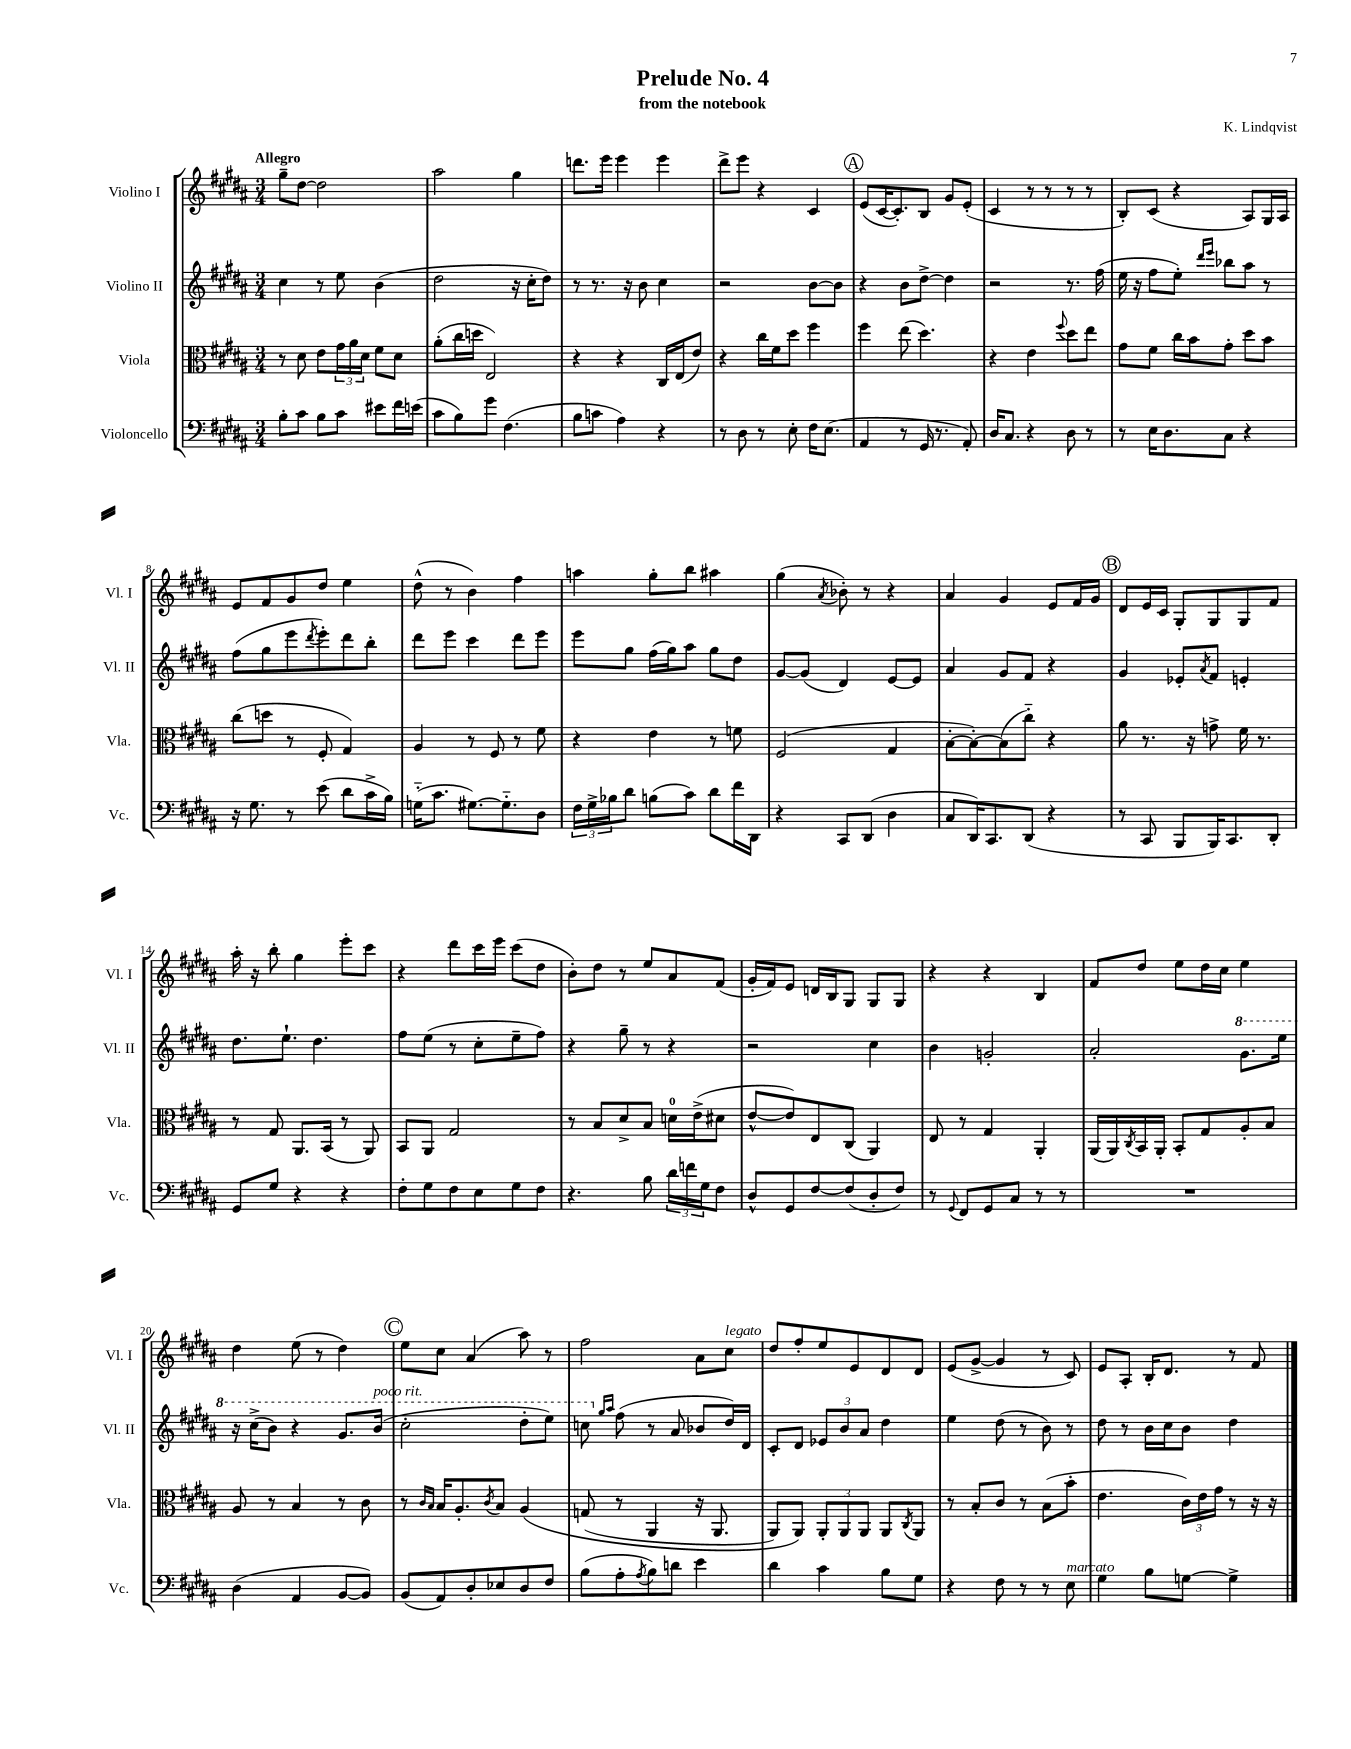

**kern	**kern	**kern	**kern
*staff4	*staff3	*staff2	*staff1
*clefF4	*clefC3	*clefG2	*clefG2
*k[f#c#g#d#a#]	*k[f#c#g#d#a#]	*k[f#c#g#d#a#]	*k[f#c#g#d#a#]
*M3/4	*M3/4	*M3/4	*M3/4
8B'	8r	4cc#	8gg#~
8c#	8d#	.	[8dd#
8B	8e	8r	2dd#]
8c#	24g#	8ee	.
.	24a#	.	.
.	24d#	.	.
8e#	8f#	(4b	.
16f#	8d#	.	.
(16e	.	.	.
=	=	=	=
8c#	(8a#'	2dd#	2aa#
8B)	16cc#	.	.
.	16dd	.	.
8g#	2E)	.	.
(4.F#	.	.	.
.	.	16r	4gg#
.	.	16cc#'	.
.	.	8dd#)	.
=	=	=	=
8B	4r	8r	8.ddd
8c	.	8.r	.
.	.	.	16eee
4A#)	4r	.	4eee
.	.	16r	.
.	.	8b	.
4r	16C#	4cc#	4eee
.	(16E	.	.
.	8e)	.	.
=	=	=	=
8r	4r	2r	8ddd#^
8D#	.	.	8eee
8r	16cc#	.	4r
.	16f#	.	.
8E'	8dd#	.	.
16F#	4ff#	[8b	4c#
(8.E	.	.	.
.	.	8b]	.
=	=	=	=
4AA#	4ff#	4r	(8e
.	.	.	[16c#
.	.	.	8.c#'])
8r	(8ee	8b	.
16GG#	4.dd#)	[8dd#^	8B
8.r	.	.	.
.	.	4dd#]	8g#
8AA#')	.	.	(8e'
=	=	=	=
16D#	4r	2r	4c#
8.C#	.	.	.
4r	4e	.	8r
.	.	.	8r
.	8qqff#	.	.
8D#	8dd#	8.r	8r
8r	8ee	.	8r
.	.	(16ff#	.
=	=	=	=
8r	8g#	16ee	8B')
.	.	16r	.
16E	8f#	8ff#	(8c#
8.D#	.	.	.
.	16cc#	8ee')	4r
.	16b	.	.
.	.	16qqddd#	.
.	.	16qqeee	.
8C#	8g#'	8bb-	.
4r	8dd#	8aa#	8A#)
.	8b	8r	16G#
.	.	.	16A#
=	=	=	=
16r	(8cc#	(8ff#	8e
8.G#	.	.	.
.	8dd	8gg#	8f#
8r	8r	8eee	8g#
.	.	8qddd#	.
(8e	8F#'	8eee')	8dd#
8d#	4G#)	8ddd#	4ee
16c#^	.	8bb'	.
16B)	.	.	.
=	=	=	=
(16G'~	4A#	8ddd#	(8dd#^^
8.c#	.	.	.
.	.	8eee	8r
[8.G#)	8r	4ccc#	4b)
.	8F#	.	.
8.G#'~]	.	.	.
.	8r	8ddd#	4ff#
8D#	8f#	8eee	.
=	=	=	=
24F#	4r	8eee	4aa
24G#^	.	.	.
24B-	.	.	.
8d#	.	8gg#	.
(8B	4e	(16ff#	8gg#'
.	.	16gg#)	.
8c#)	.	8aa#	8bb
8d#	8r	8gg#	4aa#
16f#	8f	8dd#	.
16DD#	.	.	.
=	=	=	=
4r	(2F#	[8g#	(4gg#
.	.	(8g#]	.
.	.	.	8qa#
8CC#	.	4d#)	8b-')
(8DD#	.	.	8r
4D#	4G#	[8e	4r
.	.	8e]	.
=	=	=	=
8C#	[8B'	4a#	4a#
16DD#)	8B'_)	.	.
8.CC#	.	.	.
.	(8B]	8g#	4g#
(8DD#	8cc#'~)	8f#	.
4r	4r	4r	8e
.	.	.	16f#
.	.	.	16g#
=	=	=	=
8r	8a#	4g#	8d#
8CC#	8.r	.	16e
.	.	.	16c#
8BBB	.	8e-'	8G#'
.	16r	.	.
.	.	8qa#	.
16BBB)	8g^	8f#	8G#
8.CC#	.	.	.
.	16f#	4e'	8G#
.	8.r	.	.
8DD#'	.	.	8f#
=	=	=	=
8GG#	8r	8.dd#	16aa#'
.	.	.	16r
8G#	8G#	.	8bb'
.	.	8.ee`	.
4r	8.AA#	.	4gg#
.	.	4.dd#	.
.	(16BB	.	.
4r	8r	.	8eee'
.	8AA#)	.	8ccc#
=	=	=	=
8F#'	8BB	8ff#	4r
8G#	8AA#	(8ee	.
8F#	2G#	8r	8ddd#
8E	.	8cc#'	16ccc#
.	.	.	16eee
8G#	.	8ee~	(8ccc#
8F#	.	8ff#)	8dd#
=	=	=	=
4.r	8r	4r	8b')
.	8B	.	8dd#
.	8d#^	8gg#~	8r
8B	8B	8r	8ee
24d#	16d	4r	8a#
24f	.	.	.
.	(16e^	.	.
24G#	.	.	.
8F#	8d#	.	(8f#
=	=	=	=
8D#^^	[8e^^	2r	16g#'
.	.	.	16f#)
8GG#	8e])	.	8e
[8F#	8E	.	16d
.	.	.	16B
(8F#]	(8C#	.	8G#
8D#'	4AA#)	4cc#	8G#
8F#)	.	.	8G#
=	=	=	=
8r	8E	4b	4r
8qqGG#	.	.	.
8FF#	8r	.	.
8GG#	4G#	2g'	4r
8C#	.	.	.
8r	4AA#'	.	4B
8r	.	.	.
=	=	=	=
2.r	(16AA#	2a#'	8f#
.	16AA#)	.	.
.	8qC#	.	.
.	16BB	.	8dd#
.	16AA#'	.	.
.	8BB'	.	8ee
.	8G#	.	16dd#
.	.	.	16cc#
.	8A#'	8.gg#	4ee
.	8B	.	.
.	.	16eee	.
=	=	=	=
(4D#	8A#	16r	4dd#
.	.	(16ccc#^	.
.	8r	8bb)	.
4AA#	4B	4r	(8ee
.	.	.	8r
[8BB	8r	8.gg#	4dd#)
8BB])	8c#	.	.
.	.	(16bb	.
=	=	=	=
(8BB	8r	2ccc#'	8ee
.	16qqc#	.	.
.	16qqB	.	.
8AA#)	16B	.	8cc#
.	8.A#'	.	.
8D#'	.	.	(4a#
.	8qc#	.	.
8E-	8B	.	.
8D#	&(4A#	8ddd#'	8aa#)
8F#	.	8eee)	8r
=	=	=	=
(8B	(8G	8ccc	2ff#
.	.	16qqgg#	.
.	.	16qqaa#	.
8A#'	8r	(8ff#	.
8qA#	.	.	.
8B)	4AA#	8r	.
8d	.	8a#	.
4e	16r	8b-	8a#
.	8.AA#	.	.
.	.	16dd#)	8cc#
.	.	16d#	.
=	=	=	=
4d#	8AA#)	8c#'	8dd#
.	8AA#&)	8d#	8ff#'
4c#	12AA#'	12e-	8ee
.	12AA#	12b	.
.	.	.	8e
.	12AA#	12a#	.
8B	8AA#	4dd#	8d#
.	8qC#	.	.
8G#	8AA#	.	8d#
=	=	=	=
4r	8r	4ee	(8e
.	8B'	.	[8g#^
8F#	8c#	(8dd#	4g#]
8r	8r	8r	.
8r	(8B	8b)	8r
8E	8b'	8r	8c#)
=	=	=	=
4G#	4.e	8dd#	8e
.	.	8r	8A#'
8B	.	16b	16B'
.	.	16cc#	8.d#
[8G	24c#)	8b	.
.	24e	.	.
.	24g#	.	.
4G^]	8r	4dd#	8r
.	16r	.	8f#
.	16r	.	.
==	==	==	==
*-	*-	*-	*-
